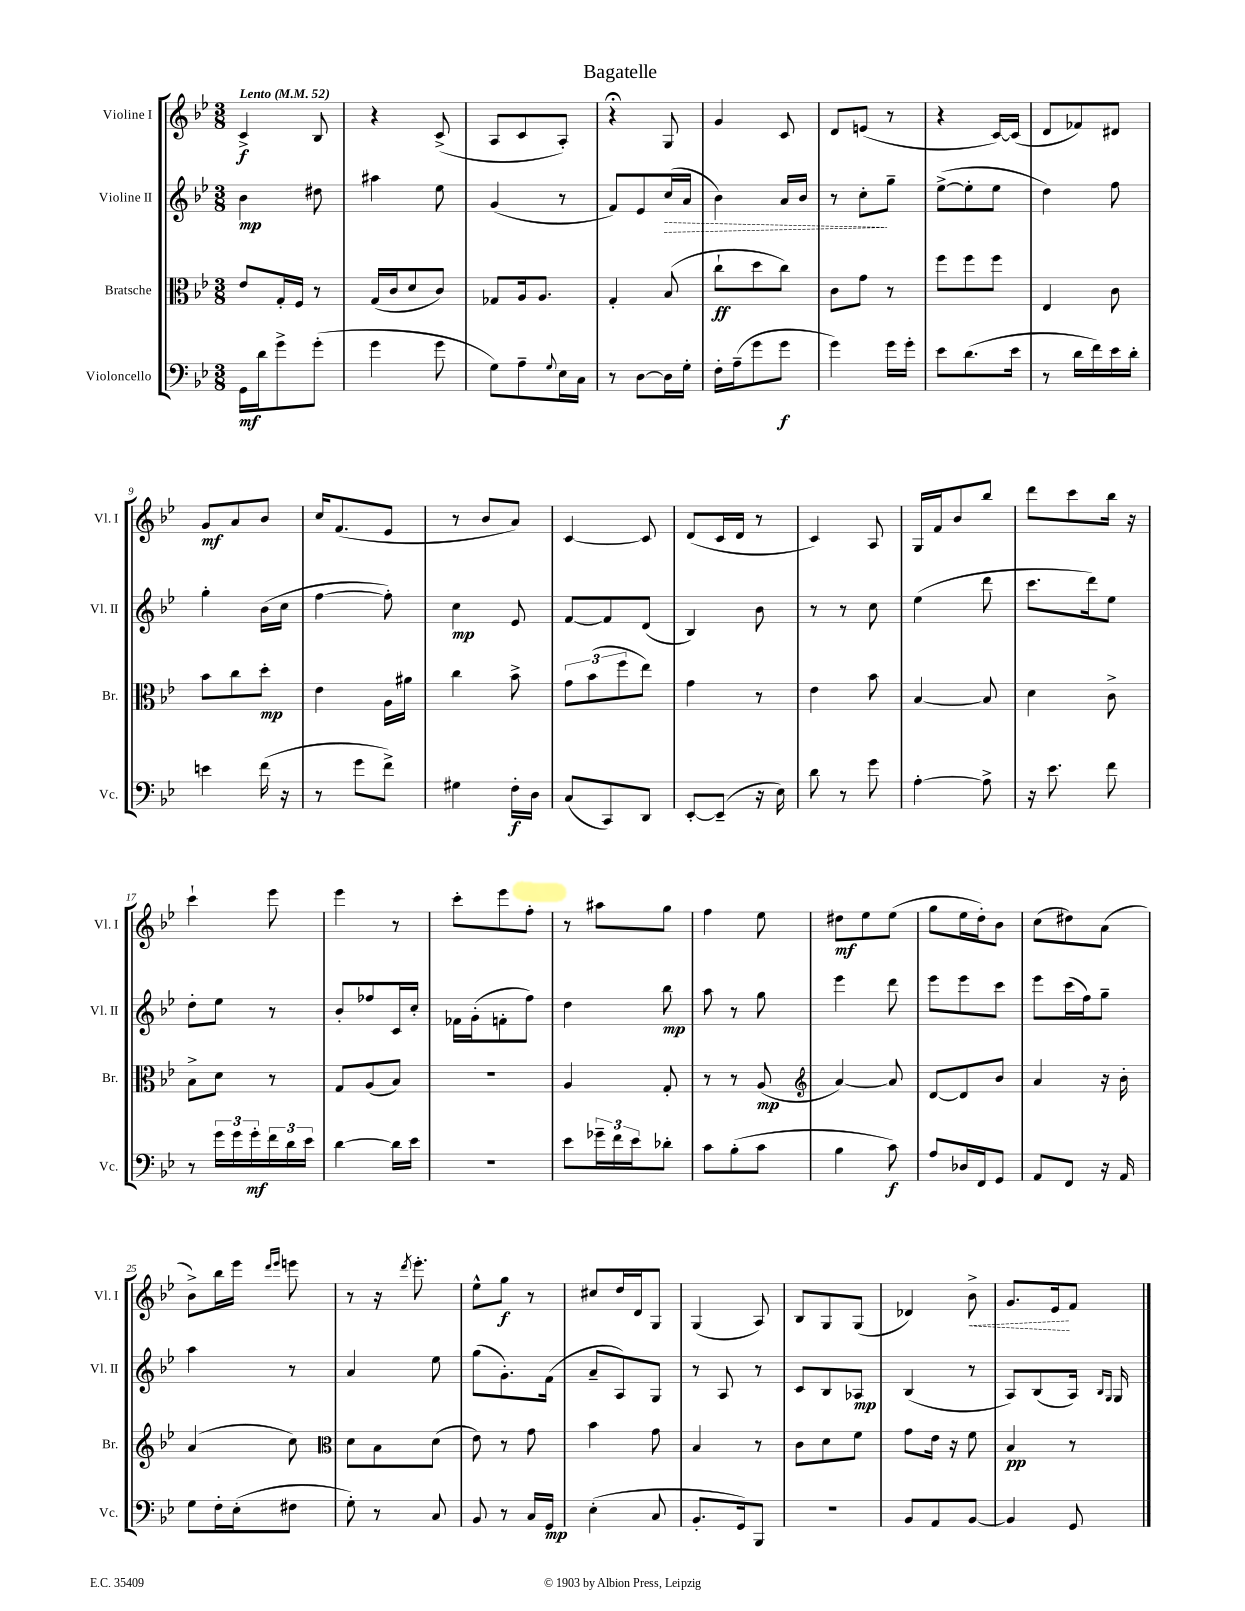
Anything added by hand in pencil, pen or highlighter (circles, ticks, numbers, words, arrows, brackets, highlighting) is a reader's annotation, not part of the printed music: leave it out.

**kern	**dynam	**kern	**dynam	**kern	**dynam	**kern	**dynam
*part4	*part4	*part3	*part3	*part2	*part2	*part1	*part1
*staff4	*staff4	*staff3	*staff3	*staff2	*staff2	*staff1	*staff1
*I"Violoncello	*	*I"Bratsche	*	*I"Violine II	*	*I"Violine I	*
*I'Vc.	*	*I'Br.	*	*I'Vl. II	*	*I'Vl. I	*
*clefF4	*	*clefC3	*	*clefG2	*	*clefG2	*
*k[b-e-]	*	*k[b-e-]	*	*k[b-e-]	*	*k[b-e-]	*
*M3/8	*	*M3/8	*	*M3/8	*	*M3/8	*
*MM52	*	*MM52	*	*MM52	*	*MM52	*
=1	=1	=1	=1	=1	=1	=1	=1
!	!	!	!	!	!	!LO:TX:a:B:t=Lento	!
16GG\LL	mf	8e-/L	.	4b-\	mp	4c^/	f
16d\J	.	.	.	.	.	.	.
8g^\	.	16G'/L	.	.	.	.	.
.	.	16F/JJ	.	.	.	.	.
(8g'\J	.	8r	.	8dd#X\	.	8B-/	.
=2	=2	=2	=2	=2	=2	=2	=2
4g\	.	(16G/LL	.	4aa#X\	.	4r	.
.	.	16c/J	.	.	.	.	.
.	.	8d/	.	.	.	.	.
8g\	.	8c/J)	.	8ee-\	.	(8c^/	.
=3	=3	=3	=3	=3	=3	=3	=3
8G\L)	.	8G-X/L	.	(4g/	.	8A/L	.
8A~\	.	16A/k	.	.	.	8c/	.
.	.	8.A/J	.	.	.	.	.
8qqG/	.	.	.	.	.	.	.
16E-\L	.	.	.	8r	.	8A'/J)	.
16C\JJ	.	.	.	.	.	.	.
=4	=4	=4	=4	=4	=4	=4	=4
8r	.	4G'/	.	8f/L)	.	4r;<	.
[8D\L	.	.	.	8e-/	.	.	.
!	!	!	!	!	!LO:HP:b	!	!
16D\L]	.	(8B-/	.	(16cc/L	>	8G/	.
16G'\JJ	.	.	.	16a/JJ	.	.	.
=5	=5	=5	=5	=5	=5	=5	=5
16F'\LL	.	8cc`\L	ff	4b-\)	.	4g/	.
(16A~\J	.	.	.	.	.	.	.
8g\	.	8dd\	.	.	.	.	.
8g\J	f	8cc\J)	.	16a/LL	.	8c/	.
.	.	.	.	16b-/JJ	.	.	.
=6	=6	=6	=6	=6	=6	=6	=6
4g\)	.	8c\L	.	8r	.	8d/L	.
.	.	8g\J	.	8cc'\L	.	(8en/J	.
16g\LL	.	8r	.	8gg~\J	]	8r	.
16g'\JJ	.	.	.	.	.	.	.
=7	=7	=7	=7	=7	=7	=7	=7
8e-\L	.	8ff\L	.	([8ee-^\L	.	4r	.
(8.d\	.	8ff\	.	8ee-'\]	.	.	.
.	.	8ff\J	.	8ee-\J	.	[16c/LL)	.
16e-\Jk	.	.	.	.	.	(16c/JJ]	.
=8	=8	=8	=8	=8	=8	=8	=8
8r	.	4E-/	.	4dd\)	.	8d/L	.
16d\LL	.	.	.	.	.	8f-X/)	.
16f\)	.	.	.	.	.	.	.
16e-\	.	8c\	.	8ff\	.	8d#X/J	.
16d'\JJ	.	.	.	.	.	.	.
!!LO:LB:g=z
=9	=9	=9	=9	=9	=9	=9	=9
4en\	.	8b-\L	.	4gg'\	.	8g/L	mf
.	.	8cc\	.	.	.	8a/	.
(16f\	.	8dd'\J	mp	(16b-\LL	.	8b-/J	.
16r	.	.	.	16cc\JJ	.	.	.
=10	=10	=10	=10	=10	=10	=10	=10
8r	.	4e-\	.	[4ff\	.	16cc/KL	.
.	.	.	.	.	.	(8.f/	.
8g\L	.	.	.	.	.	.	.
8f^\J)	.	16A\LL	.	8ff'\])	.	8e-/J	.
.	.	16a#X\JJ	.	.	.	.	.
=11	=11	=11	=11	=11	=11	=11	=11
4G#X\	.	4cc\	.	4cc\	mp	8r	.
.	.	.	.	.	.	8b-/L	.
16F'\LL	f	8b-^\	.	8e-/	.	8a/J)	.
16D\JJ	.	.	.	.	.	.	.
=12	=12	=12	=12	=12	=12	=12	=12
(8C/L	.	12g\L	.	[8f/L	.	[4c/	.
.	.	(12b-\	.	.	.	.	.
8CC/)	.	.	.	8f/]	.	.	.
.	.	12ff\	.	.	.	.	.
8DD/J	.	8ee-\J)	.	(8d/J	.	8c/]	.
=13	=13	=13	=13	=13	=13	=13	=13
[8EE-'/L	.	4g\	.	4B-/)	.	(8d/L	.
(8EE-~/J]	.	.	.	.	.	16c/L	.
.	.	.	.	.	.	16d/JJ	.
16r	.	8r	.	8b-\	.	8r	.
16E-\)	.	.	.	.	.	.	.
=14	=14	=14	=14	=14	=14	=14	=14
8d\	.	4e-\	.	8r	.	4c/)	.
8r	.	.	.	8r	.	.	.
8g\	.	8b-\	.	8cc\	.	8A/	.
=15	=15	=15	=15	=15	=15	=15	=15
[4A'\	.	[4B-/	.	(4ee-\	.	16G/LL	.
.	.	.	.	.	.	16f/J	.
.	.	.	.	.	.	8b-/	.
8A^\]	.	8B-/]	.	8ddd\	.	8bb-/J	.
=16	=16	=16	=16	=16	=16	=16	=16
16r	.	4d\	.	8.ccc\L	.	8ddd\L	.
8.e-\	.	.	.	.	.	.	.
.	.	.	.	.	.	8ccc\	.
.	.	.	.	16ddd\k)	.	.	.
8f\	.	8c^\	.	8ee-\J	.	16bb-\Jk	.
.	.	.	.	.	.	16r	.
!!LO:LB:g=z
=17	=17	=17	=17	=17	=17	=17	=17
8r	.	8B-^\L	.	8dd'\L	.	4ccc`\	.
24g\LL	.	8d\J	.	8ee-\J	.	.	.
24g\	.	.	.	.	.	.	.
24g'\	mf	.	.	.	.	.	.
24f\	.	8r	.	8r	.	8eee-\	.
24d\	.	.	.	.	.	.	.
24e-\JJ	.	.	.	.	.	.	.
=18	=18	=18	=18	=18	=18	=18	=18
[4d\	.	8G/L	.	8b-'/L	.	4eee-\	.
.	.	(8A/	.	8ff-X/	.	.	.
16d\LL]	.	8B-/J)	.	16c/L	.	8r	.
16e-\JJ	.	.	.	16cc'/JJ	.	.	.
=19	=19	=19	=19	=19	=19	=19	=19
4.r	.	4.r	.	16f-X\LL	.	8ccc'\L	.
.	.	.	.	(16g'\J	.	.	.
.	.	.	.	8fn'\	.	8eee-\	.
.	.	.	.	8ff\J)	.	8ff'\J	.
=20	=20	=20	=20	=20	=20	=20	=20
8e-\L	.	4A/	.	4dd\	.	8r	.
24g-X~\L	.	.	.	.	.	8aa#X\L	.
24f\	.	.	.	.	.	.	.
24e-\J	.	.	.	.	.	.	.
8d-X'\J	.	8G'/	.	8bb-\	mp	8gg\J	.
=21	=21	=21	=21	=21	=21	=21	=21
8c\L	.	8r	.	8aa\	.	4ff\	.
(8B-'\	.	8r	.	8r	.	.	.
8c\J	.	(8A/	mp	8gg\	.	8ee-\	.
=22	=22	=22	=22	=22	=22	=22	=22
*	*	*clefG2	*	*	*	*	*
4B-\	.	[4a/)	.	4eee-\	.	8dd#X\L	mf
.	.	.	.	.	.	8ee-\	.
8c\)	f	8a/]	.	8ddd\	.	(8ee-\J	.
=23	=23	=23	=23	=23	=23	=23	=23
8A/L	.	[8d/L	.	8eee-\L	.	8gg\L	.
16D-X/L	.	8d/]	.	8eee-\	.	16ee-\L	.
16FF/J	.	.	.	.	.	16dd'\J)	.
8GG/J	.	8b-/J	.	8ccc\J	.	8b-\J	.
=24	=24	=24	=24	=24	=24	=24	=24
8AA/L	.	4a/	.	8eee-\L	.	(8cc\L	.
8FF/J	.	.	.	(16ccc\L	.	8dd#X\)	.
.	.	.	.	16ff\J)	.	.	.
16r	.	16r	.	8gg~\J	.	(8a\J	.
16AA/	.	16b-'\	.	.	.	.	.
!!LO:LB:g=z
=25	=25	=25	=25	=25	=25	=25	=25
8G\L	.	(4a/	.	4aa\	.	8b-^\L)	.
16F'\L	.	.	.	.	.	16bb-\L	.
(16E-'\J	.	.	.	.	.	16eee-\JJ	.
.	.	.	.	.	.	16qqddd/LL	.
.	.	.	.	.	.	16qqeee-/JJ	.
8F#X\J	.	8cc\)	.	8r	.	8eeen\	.
=26	=26	=26	=26	=26	=26	=26	=26
*	*	*clefC3	*	*	*	*	*
8G'\)	.	8d\L	.	4a/	.	8r	.
8r	.	8B-\	.	.	.	16r	.
.	.	.	.	.	.	8qddd/	.
.	.	.	.	.	.	8.eee-'\	.
8C/	.	(8d\J	.	8ee-\	.	.	.
=27	=27	=27	=27	=27	=27	=27	=27
8BB-/	.	8e-\)	.	(8gg\L	.	8ee-^^\L	.
8r	.	8r	.	8.g'\)	.	8gg\J	f
16C/LL	.	8g\	.	.	.	8r	.
16GG/JJ	mp	.	.	(16f\Jk	.	.	.
=28	=28	=28	=28	=28	=28	=28	=28
(4E-'\	.	4b-\	.	8a~/L	.	8cc#X/L	.
.	.	.	.	8A/)	.	16dd/L	.
.	.	.	.	.	.	16d/J	.
8C/	.	8g\	.	8G/J	.	8G/J	.
=29	=29	=29	=29	=29	=29	=29	=29
8.BB-'/L	.	4B-/	.	8r	.	(4G/	.
.	.	.	.	8A/	.	.	.
16GG/k)	.	.	.	.	.	.	.
8BBB-/J	.	8r	.	8r	.	8A/)	.
=30	=30	=30	=30	=30	=30	=30	=30
4.r	.	8c\L	.	8c/L	.	8B-/L	.
.	.	8d\	.	8B-/	.	8G/	.
.	.	8f\J	.	8A-X/J	mp	(8G/J	.
=31	=31	=31	=31	=31	=31	=31	=31
8BB-/L	.	8g\L	.	(4B-/	.	4d-X/)	.
8AA/	.	16e-\Jk	.	.	.	.	.
.	.	16r	.	.	.	.	.
!	!	!	!	!	!	!	!LO:HP:b
[8BB-/J	.	8f\	.	8r	.	8b-^\	<
=32	=32	=32	=32	=32	=32	=32	=32
4BB-/]	.	4B-/	pp	8A/L)	.	8.g/L	.
.	.	.	.	(8B-/	.	.	.
.	.	.	.	.	.	16e-/k	.
8GG/	.	8r	.	16A/Jk)	.	8f/J	[
.	.	.	.	16qqB-/LL	.	.	.
.	.	.	.	16qqG/JJ	.	.	.
.	.	.	.	16G/	.	.	.
==	==	==	==	==	==	==	==
*-	*-	*-	*-	*-	*-	*-	*-
